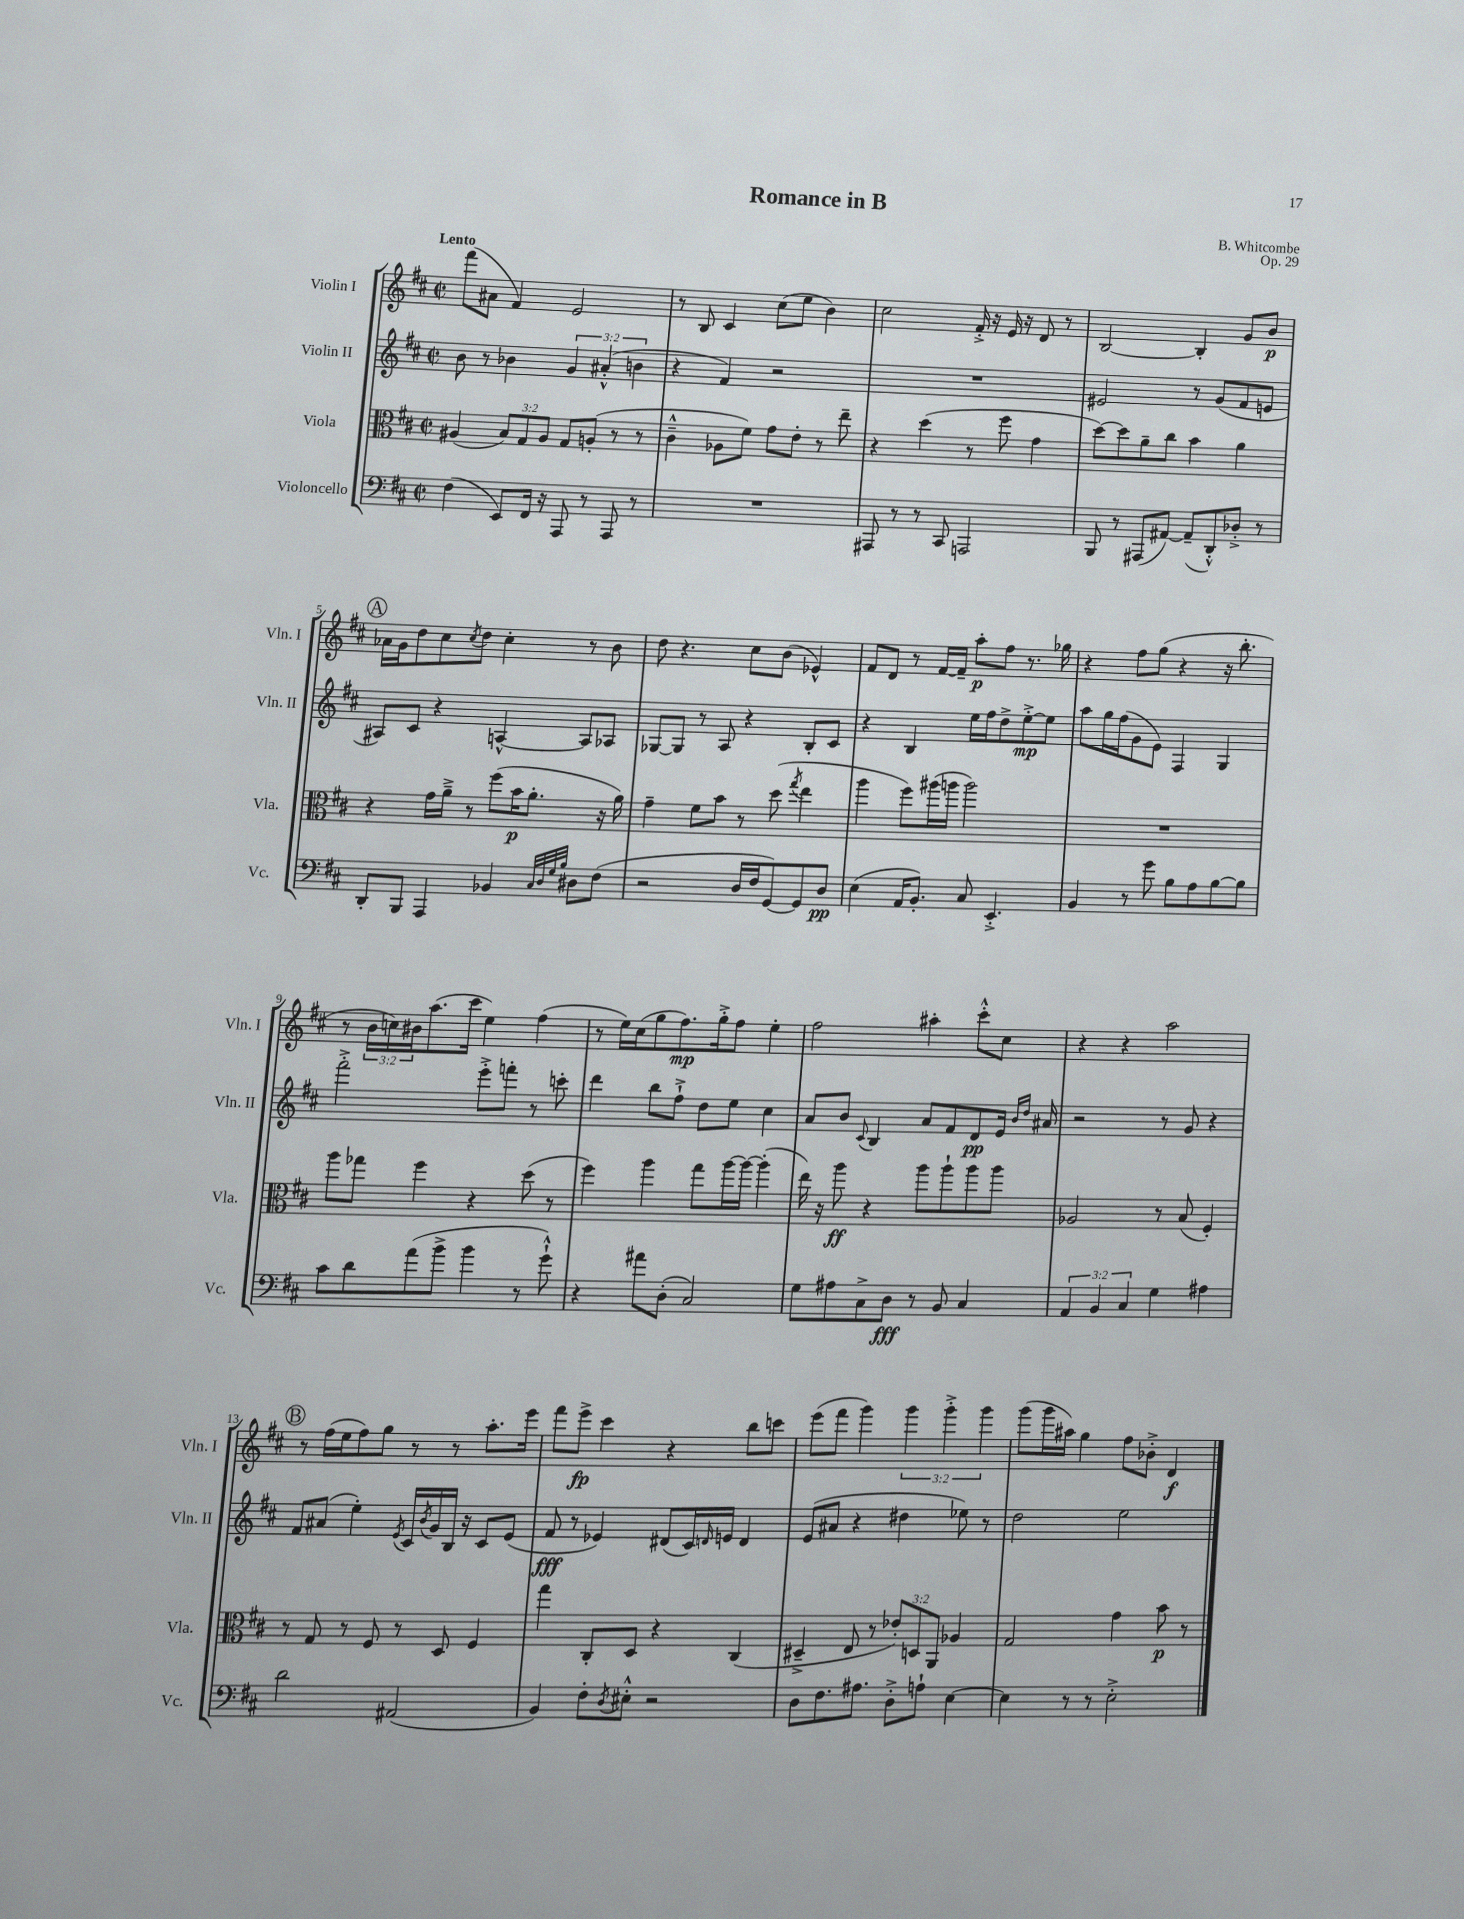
\header { title = "Romance in B" composer = "B. Whitcombe" opus = "Op. 29" }
<<
\new StaffGroup <<
\new Staff = "s0" \with { instrumentName = "Violin I" shortInstrumentName = "Vln. I" } {
    \clef treble \key d \major \defaultTimeSignature \time 2/2 \override Staff.TupletNumber.text = #tuplet-number::calc-fraction-text \tempo "Lento"
    fis'''8( ais'8 fis'4) e'2 |
    r8 b8 cis'4 cis''8( e''8 b'4) |
    cis''2 fis'16-.-> r16 e'16 r16 d'8 r8 |
    b2~ b4-. g'8 b'8\p |
    \mark \markup { \circle "A" } aes'16 g'16 d''8 cis''8 \acciaccatura { cis''8 } d''8 cis''4-. r8 b'8 |
    d''8 r4. cis''8 b'8( ees'4-^) |
    fis'8 d'8 r8 fis'16~ fis'16-- a''8-.\p fis''8 r8. ges''16 |
    r4 fis''8 g''8( r4 r16 b''8.-. |
    r8 \tuplet 3/2 { b'16 c''16) bis'16 } a''8.( cis'''16 e''4) fis''4( |
    r8 e''16) cis''16( g''8 fis''8.\mp) g''16-.-> fis''8 e''4-. |
    fis''2 ais''4-. cis'''8-.-^ cis''8 |
    r4 r4 a''2 |
    \mark \markup { \circle "B" } r8 fis''16( e''16 fis''8) g''8 r8 r8 a''8.-. e'''16 |
    fis'''8 e'''8->\fp cis'''4 r4 b''8 c'''8 |
    e'''8( fis'''8 g'''4) \tuplet 3/2 { g'''4 g'''4-.-> g'''4 } |
    g'''8( g'''16 ais''16) g''4 fis''8 bes'8-.-> d'4\f \bar "|." |
}
\new Staff = "s1" \with { instrumentName = "Violin II" shortInstrumentName = "Vln. II" } {
    \clef treble \key d \major \defaultTimeSignature \time 2/2 \override Staff.TupletNumber.text = #tuplet-number::calc-fraction-text
    b'8 r8 bes'4 \tuplet 3/2 { g'4 ais'4-.-^( b'4 } |
    r4 fis'4) r2 |
    R1 |
    eis'2 r8 g'8( fis'8 e'8 |
    \mark \markup { \circle "A" } ais8) cis'8 r4 a4~-^ a8 aes8 |
    ges8~ ges8 r8 a8 r4 b8-. cis'8 |
    r4 b4 e''16 fis''16 d''8-> e''8~-.->\mp e''8 |
    a''8 g''16 fis''16( g'8 e'8) fis4 g4 |
    fis'''2-.-> e'''8-.-> f'''8-. r8 c'''8-. |
    d'''4 b''8 fis''8-!-> d''8 e''8 cis''4 |
    a'8 b'8 \appoggiatura { cis'8 } b4 a'8 fis'8 d'8\pp e'16 \grace { b'16 d''16 } ais'16 |
    r2 r8 g'8 r4 |
    \mark \markup { \circle "B" } fis'8 ais'8( e''4-.) \acciaccatura { e'8 } cis'16 \acciaccatura { b'8 } g'16 b16 r16 cis'8 e'8( |
    fis'8\fff r8 ees'4) dis'8( cis'16) \grace { d'16 } e'16 d'4 |
    e'8( ais'8 r4 dis''4 ees''8) r8 |
    d''2 e''2 \bar "|." |
}
\new Staff = "s2" \with { instrumentName = "Viola" shortInstrumentName = "Vla." } {
    \clef alto \key d \major \defaultTimeSignature \time 2/2 \override Staff.TupletNumber.text = #tuplet-number::calc-fraction-text
    ais4( \tuplet 3/2 { b8) g8 ais8 } g8 a8-.( r8 r8 |
    cis'4---^ aes8 fis'8) g'8 e'8-. r8 e''8-- |
    r4 d''4( r8 fis''8 g'4 |
    d''8~) d''8 a'8-- cis''8 b'4 a'4 |
    \mark \markup { \circle "A" } r4 g'16 a'16---> r8 fis''8( b'16\p a'8.-. r16 a'16) |
    g'4-- fis'8 b'8 r8 d''8( \acciaccatura { g''8 } e''4 |
    a''4 fis''8) ais''16( a''16 a''2) |
    R1 |
    a''8 ges''8 fis''4 r4 d''8( r8 |
    fis''4) a''4 g''8 a''16~ a''16~ a''4-.( |
    e''16) r16 a''8\ff r4 a''8 a''8-! a''8 a''8 |
    aes2 r8 b8( fis4-.) |
    \mark \markup { \circle "B" } r8 g8 r8 fis8 r8 d8 fis4 |
    g''4 cis8-. d8 r4 cis4( |
    dis4---> e8 r8 \tuplet 3/2 { ees'8-.) d8 a,8 } aes4 |
    g2 g'4 b'8\p r8 \bar "|." |
}
\new Staff = "s3" \with { instrumentName = "Violoncello" shortInstrumentName = "Vc." } {
    \clef bass \key d \major \defaultTimeSignature \time 2/2 \override Staff.TupletNumber.text = #tuplet-number::calc-fraction-text
    fis4( e,8) fis,16 r16 a,,8 r8 a,,8 r8 |
    R1 |
    ais,,8 r8 r8 cis,8 a,,2 |
    b,,8 r8 ais,,8( ais,8~) ais,8--( d,8-.-^) des8-.-> r8 |
    \mark \markup { \circle "A" } d,8-. b,,8 a,,4 bes,4 \grace { cis32 d32 g32 b32 } dis8 fis8( |
    r2 d16 fis16 g,8~) g,8 d8\pp |
    e4( a,16 b,8.-.) cis8 e,4.-.-> |
    b,4 r8 g'8 b8 a8 b8~ b8 |
    cis'8 d'8 a'8( b'8-> b'4 r8 g'8-!-^) |
    r4 ais'8 d8-.( cis2) |
    g8 ais8 cis8-> d8\fff r8 b,8 cis4 |
    \tuplet 3/2 { a,4 b,4 cis4 } g4 ais4 |
    \mark \markup { \circle "B" } d'2 ais,2( |
    b,4) fis8-. \acciaccatura { d8 } eis8-.-^ r2 |
    d8 fis8. ais8. d8-.-> a8-! e4~ |
    e4 r8 r8 e2-.-> \bar "|." |
}
>>
>>
